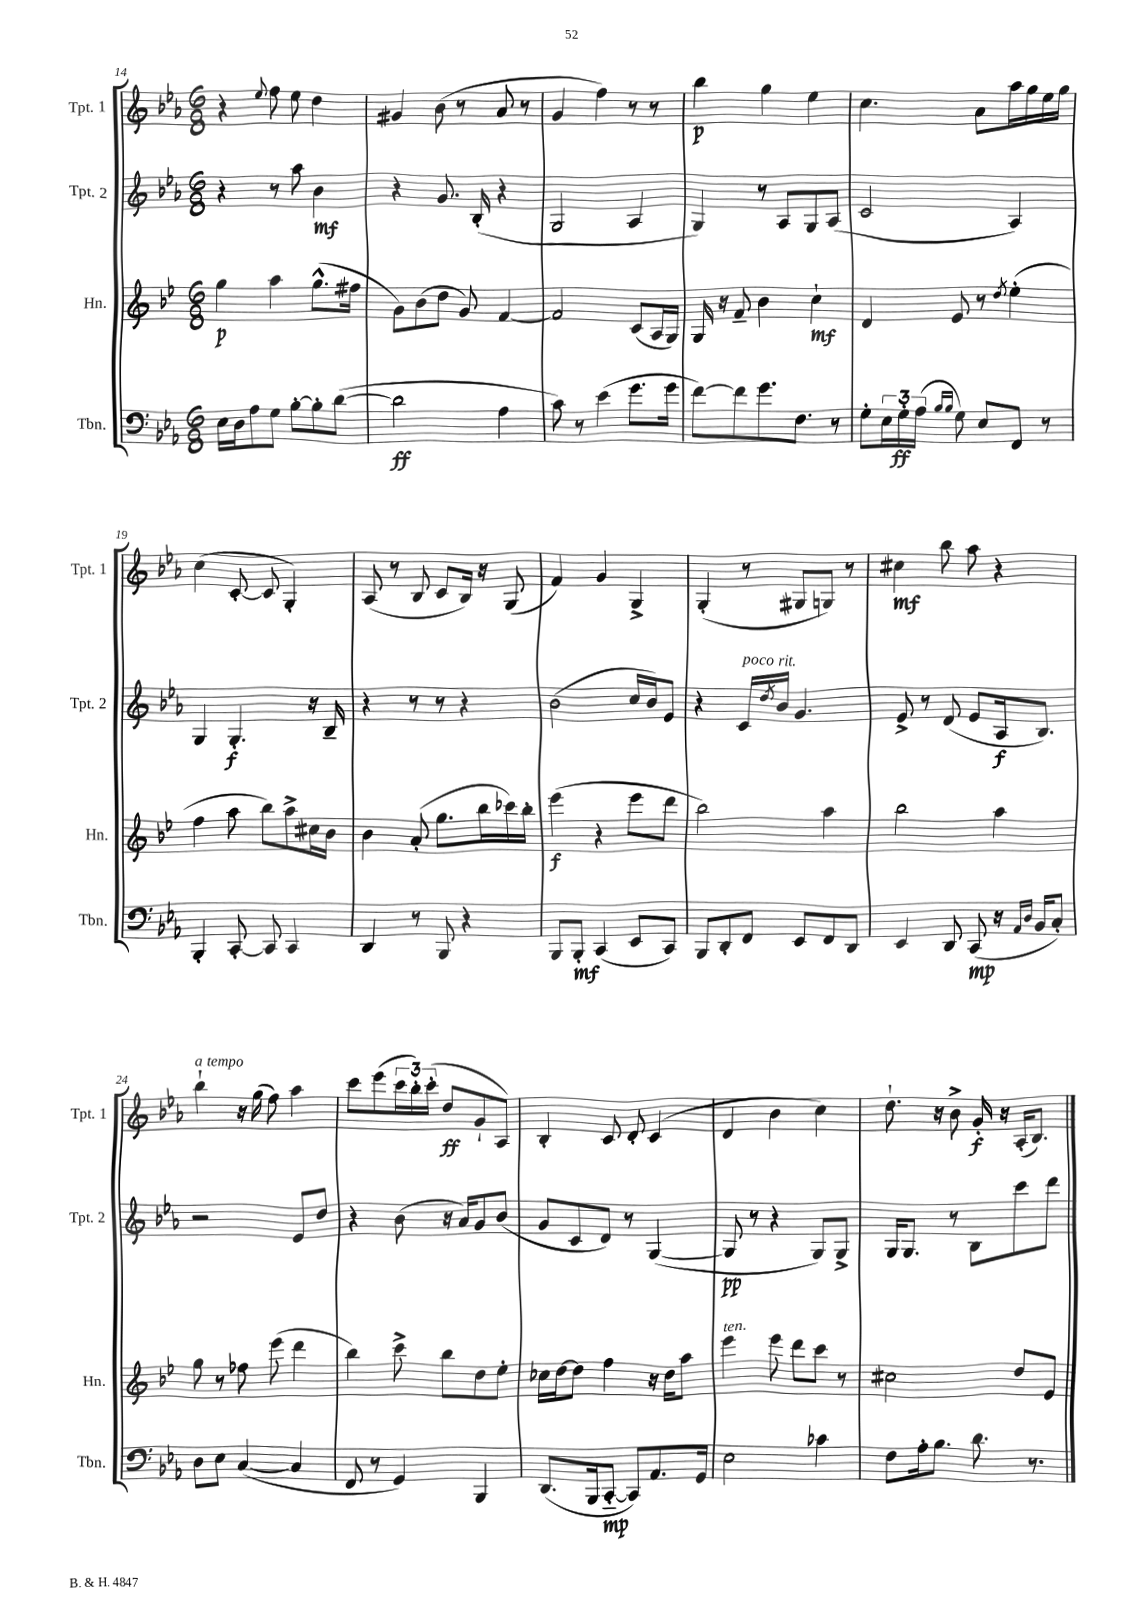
<<
\new StaffGroup <<
\new Staff = "s0" \with { instrumentName = "Tpt. 1" shortInstrumentName = "Tpt. 1" } {
    \clef treble \key ees \major \numericTimeSignature \time 6/8
    r4 \appoggiatura { ees''8 } f''8 ees''8 d''4 |
    gis'4 bes'8( r8 aes'8 r8 |
    g'4 f''4) r8 r8 |
    bes''4\p g''4 ees''4 |
    c''4. aes'8 aes''16 g''16 ees''16 g''16 |
    c''4( c'8~-. c'8 g4-.) |
    aes8( r8 bes8 c'8 bes16) r16 g8( |
    f'4) g'4 g4-> |
    g4-.( r8 gis8 g8) r8 |
    cis''4\mf bes''8 aes''8 r4 |
    bes''4-!^\markup { \italic "a tempo" } r16 g''16( f''8) aes''4 |
    c'''8 ees'''8( \tuplet 3/2 { c'''16 bes''16-.) c'''16-.( } d''8\ff g'8-! aes8) |
    bes4-. c'8 d'8-. c'4( |
    d'4 bes'4 c''4) |
    d''8.-! r16 bes'8-> g'16-.\f r16 aes16-.( bes8.) \bar "|." |
}
\new Staff = "s1" \with { instrumentName = "Tpt. 2" shortInstrumentName = "Tpt. 2" } {
    \clef treble \key ees \major \numericTimeSignature \time 6/8
    r4 r8 aes''8 bes'4\mf |
    r4 g'8. bes16-.( r4 |
    g2 aes4 |
    g4) r8 aes8 g8 aes8( |
    c'2 aes4) |
    g4 g4.-.\f r16 bes16-- |
    r4 r8 r8 r4 |
    bes'2( c''16 bes'16) ees'8 |
    r4 c'16^\markup { \italic "poco rit." } \acciaccatura { d''8 } bes'16 g'4. |
    ees'8-> r8 d'8( ees'8 aes16\f bes8.) |
    r2 ees'8 d''8 |
    r4 bes'8( r16 aes'16) g'8 bes'8( |
    g'8 c'8 d'8) r8 g4~( |
    g8\pp r8 r4 g8) g8-> |
    g16 g8. r8 bes8 c'''8 d'''8 \bar "|." |
}
\new Staff = "s2" \with { instrumentName = "Hn." shortInstrumentName = "Hn." } {
    \clef treble \key bes \major \numericTimeSignature \time 6/8
    g''4\p a''4 g''8.-^( fis''16 |
    g'8) bes'8( d''8 g'8) f'4~ |
    f'2 c'8( a16 g16) |
    g16 r16 f'8-- bes'4 c''4-!\mf |
    d'4 ees'8 r8 \acciaccatura { d''8 } ees''4-.( |
    f''4 a''8 bes''8) a''8-> cis''16 bes'16 |
    bes'4 a'8-.( g''8. bes''16 ces'''16) bes''16-. |
    ees'''4\f( r4 ees'''8 d'''8 |
    bes''2) a''4 |
    bes''2 a''4 |
    g''8 r8 fes''8 ees'''8( d'''4 |
    bes''4) c'''8-> bes''8 d''8 ees''8-. |
    ces''16 d''16~ d''8 f''4 r16 d''16 a''8 |
    ees'''4^\markup { \italic "ten." } ees'''8 d'''8 c'''8 r8 |
    cis''2 d''8 ees'8 \bar "|." |
}
\new Staff = "s3" \with { instrumentName = "Tbn." shortInstrumentName = "Tbn." } {
    \clef bass \key ees \major \numericTimeSignature \time 6/8
    ees16 d16 aes8 g8 bes8~-. bes8-. d'8~( |
    d'2\ff aes4 |
    c'8) r8 ees'4( g'8. g'16 |
    f'8~) f'8 g'8. f8. r8 |
    g8-. \tuplet 3/2 { ees16 g16-.\ff aes16( } \grace { bes16 bes16 } g8) ees8 f,8 r8 |
    bes,,4-. c,8~-. c,8 c,4 |
    d,4 r8 bes,,8 r4 |
    bes,,8 bes,,8-.\mf c,4( ees,8 c,8) |
    bes,,8 d,8-. f,8 ees,8 f,8 d,8 |
    ees,4 d,8 c,8\mp( r16 \grace { aes,16 d16 } bes,16 c8-.) |
    d8 ees8 c4~( c4 |
    f,8 r8 g,4) bes,,4 |
    d,8.( bes,,16 c,8~-_\mp c,8) aes,8. g,16 |
    ees2 ces'4 |
    f8 aes16-. bes8. d'8. r8. \bar "|." |
}
>>
>>
\layout { \context { \Score currentBarNumber = #14 } }
